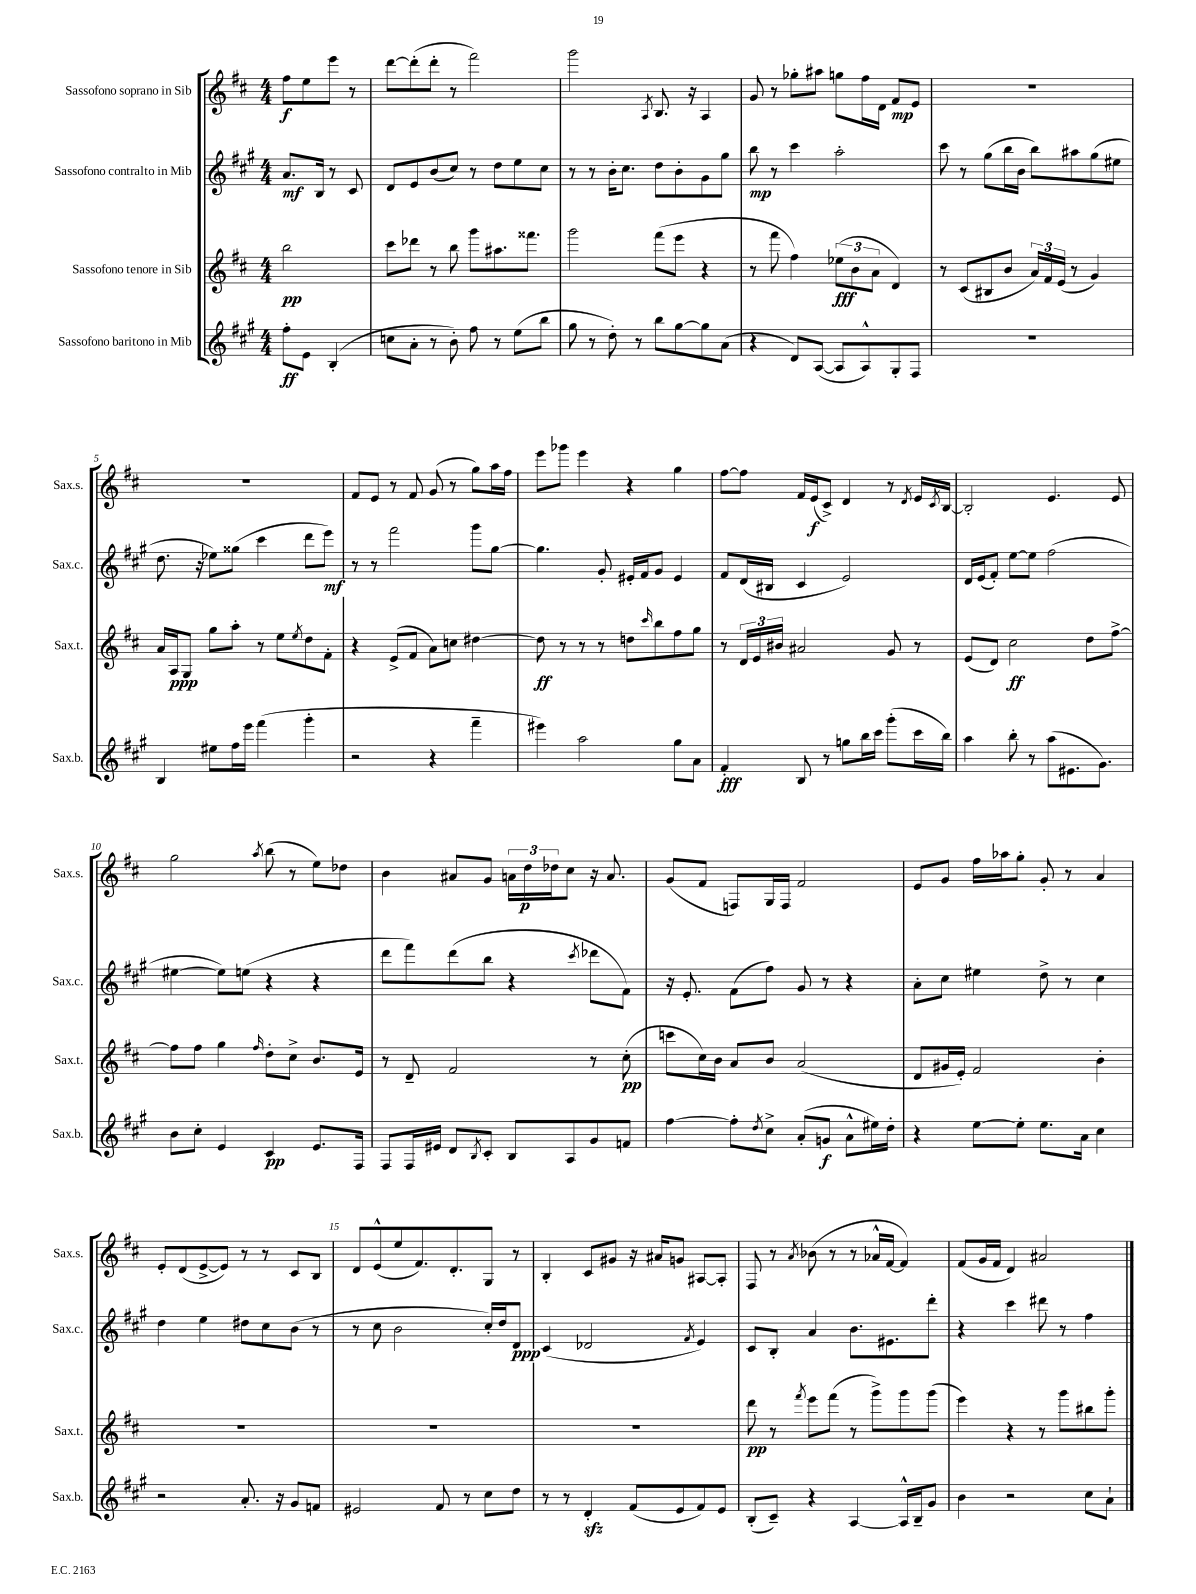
<<
\new StaffGroup <<
\new Staff = "s0" \with { instrumentName = "Sassofono soprano in Sib" shortInstrumentName = "Sax.s." } {
    \clef treble \key d \major \numericTimeSignature \time 4/4 \partial 2
    fis''8\f e''8 e'''8 r8 |
    d'''8~ d'''8-.( d'''8-. r8 fis'''2) |
    g'''2 \acciaccatura { a8 } b8. r16 a4 |
    g'8 r8 ges''8-. ais''8 g''8 fis''16 d'16 fis'8\mp e'8 |
    R1 |
    R1 |
    fis'8 e'8 r8 fis'8 g'8( r8 g''8) a''16 fis''16 |
    e'''8 ges'''8 e'''4 r4 g''4 |
    fis''8~ fis''8 fis'16 e'16\f( cis'8->) d'4 r8 \acciaccatura { d'8 } e'16 \acciaccatura { cis'8 } b16~ |
    b2-. e'4. e'8 |
    g''2 \acciaccatura { a''8 } b''8( r8 e''8) des''8 |
    b'4 ais'8 g'8 \tuplet 3/2 { a'16 d''16\p des''16 } cis''8 r16 a'8. |
    g'8( fis'8 f8) g16 f16 fis'2 |
    e'8 g'8 fis''16 aes''16 g''8-. g'8-. r8 a'4 |
    e'8-. d'8( e'8~-> e'8) r8 r8 cis'8 b8 |
    d'8 e'8-^( e''8 fis'8.) d'8.-. g8 r8 |
    b4-. cis'8 gis'8 r16 ais'16 g'8 ais8~ ais8-. |
    fis8 r8 \acciaccatura { a'8 } bes'8( r8 r8 aes'16-^ fis'16~ fis'4) |
    fis'8( g'16 fis'16 d'4) ais'2 \bar "|." |
}
\new Staff = "s1" \with { instrumentName = "Sassofono contralto in Mib" shortInstrumentName = "Sax.c." } {
    \clef treble \key a \major \numericTimeSignature \time 4/4 \partial 2
    a'8.\mf b16 r8 cis'8 |
    d'8 e'8 b'8( cis''8) r8 d''8 e''8 cis''8 |
    r8 r8 b'16-. cis''8. d''8 b'8-. gis'8 gis''8 |
    b''8\mp r8 cis'''4 a''2-. |
    cis'''8 r8 gis''8( b''16 b'16 b''8) ais''8 gis''8( eis''8 |
    d''8. r16 ees''8) gisis''8( cis'''4 d'''8 e'''8\mf) |
    r8 r8 fis'''2 gis'''8 gis''8~ |
    gis''4. gis'8-. eis'16-. fis'16 gis'8 eis'4 |
    fis'8 d'16( bis16 cis'4 e'2) |
    d'16 e'16( fis'8-.) e''8~ e''8 fis''2( |
    eis''4~ eis''8) e''8( r4 r4 |
    d'''8 fis'''8) d'''8( b''8 r4 \acciaccatura { cis'''8 } des'''8 fis'8) |
    r16 e'8.-. fis'8( fis''8) gis'8 r8 r4 |
    a'8-. cis''8 eis''4 d''8-> r8 cis''4 |
    d''4 e''4 dis''8 cis''8 b'8( r8 |
    r8 cis''8 b'2 cis''16-.) d''16 d'8\ppp |
    cis'4( des'2 \acciaccatura { fis'8 } e'4) |
    cis'8 b8-. a'4 b'8. eis'8. d'''8-. |
    r4 cis'''4 dis'''8 r8 fis''4 \bar "|." |
}
\new Staff = "s2" \with { instrumentName = "Sassofono tenore in Sib" shortInstrumentName = "Sax.t." } {
    \clef treble \key d \major \numericTimeSignature \time 4/4 \partial 2
    b''2\pp |
    cis'''8 des'''8 r8 b''8 g'''8 ais''8. fisis'''8. |
    g'''2 fis'''8( e'''8 r4 |
    r8 fis'''8 fis''4) \tuplet 3/2 { ees''8\fff( b'8 a'8 } d'4) |
    r8 cis'8( bis8 b'8 \tuplet 3/2 { a'16) fis'16 e'16( } r8 g'4) |
    a'16 a16\ppp g8 g''8 a''8-. r8 e''8 \acciaccatura { e''8 } d''8 fis'8-. |
    r4 e'8->( fis'8 a'8) c''8 dis''4~ |
    dis''8\ff r8 r8 r8 d''8 \grace { cis'''16 } b''8 fis''8 g''8 |
    r8 \tuplet 3/2 { d'16 e'16 bis'16 } ais'2 g'8 r8 |
    e'8( d'8) cis''2\ff d''8 fis''8~-> |
    fis''8 fis''8 g''4 \grace { fis''16 } d''8-. cis''8-> b'8. e'16 |
    r8 d'8-- fis'2 r8 cis''8-.\pp( |
    c'''8 cis''16) b'16 a'8 b'8 a'2( |
    d'8 gis'16 e'16-.) fis'2 b'4-. |
    R1 |
    R1 |
    R1 |
    d'''8\pp r8 \acciaccatura { fis'''8 } e'''8 fis'''8( r8 g'''8->) g'''8 g'''8( |
    e'''4) r4 r8 g'''8 bis''8 g'''8-. \bar "|." |
}
\new Staff = "s3" \with { instrumentName = "Sassofono baritono in Mib" shortInstrumentName = "Sax.b." } {
    \clef treble \key a \major \numericTimeSignature \time 4/4 \partial 2
    fis''8-.\ff e'8 b4-.( |
    c''8 a'8-. r8 b'8-.) fis''8 r8 e''8( b''8 |
    gis''8 r8 d''8-.) r8 b''8 gis''8~ gis''8 a'8( |
    r4 d'8) a8~( a8 a8-^) gis8-. fis8 |
    R1 |
    b4 eis''8 fis''16 e'''16 fis'''4( gis'''4-. |
    r2 r4 fis'''4-- |
    eis'''4) a''2 gis''8 a'8 |
    fis'4-.\fff b8 r8 g''8 b''16 cis'''16 gis'''8-.( cis'''16 b''16) |
    a''4 b''8-. r8 a''8( eis'8. gis'8.) |
    b'8 cis''8-. e'4 cis'4\pp e'8. fis16 |
    fis8 fis16 eis'16 d'8 \acciaccatura { b8 } cis'8-. b8 a8 gis'8 f'8 |
    fis''4~ fis''8-. \acciaccatura { d''8 } cis''8-> a'8-.( g'8\f a'8-^ eis''16) d''16-. |
    r4 e''8~ e''8-. e''8. a'16 cis''4 |
    r2 a'8.-. r16 gis'8 f'8 |
    eis'2 fis'8 r8 cis''8 d''8 |
    r8 r8 d'4-.\sfz fis'8( e'8 fis'8) e'8 |
    b8-.( cis'8--) r4 a4~ a16-^ b16-- gis'8 |
    b'4 r2 cis''8 a'8-! \bar "|." |
}
>>
>>
\layout { \context { \Score \override BarNumber.break-visibility = ##(#f #t #t) barNumberVisibility = #(every-nth-bar-number-visible 5) } }
